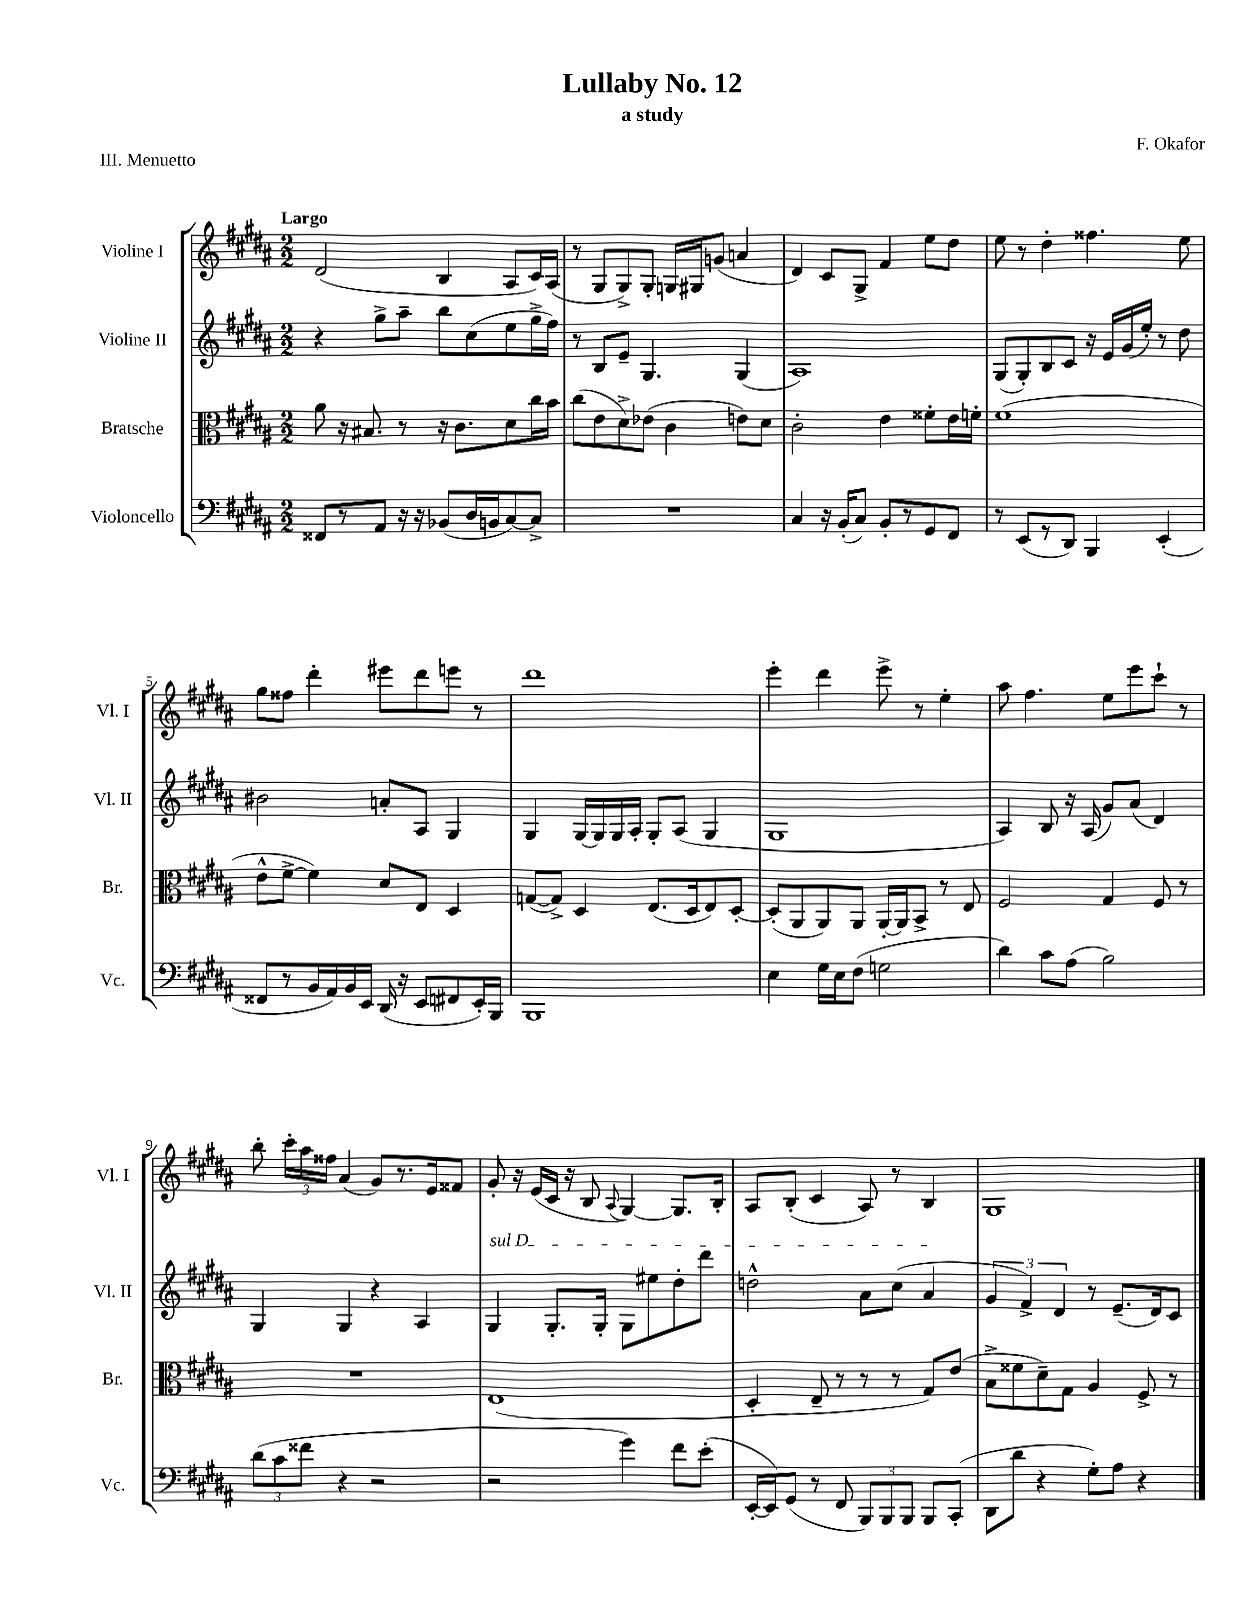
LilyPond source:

\header { title = "Lullaby No. 12" composer = "F. Okafor" subtitle = "a study" piece = "III. Menuetto" }
<<
\new StaffGroup <<
\new Staff = "s0" \with { instrumentName = "Violine I" shortInstrumentName = "Vl. I" } {
    \clef treble \key b \major \numericTimeSignature \time 2/2 \tempo "Largo"
    \autoBeamOff dis'2( b4 ais8[ cis'16) ais16]( |
    r8 gis8[ gis8->) gis8]-. g16[ gis16 g'8]( a'4 |
    dis'4) cis'8[ gis8]-> fis'4 e''8[ dis''8] |
    e''8 r8 dis''4-. fisis''4. e''8 |
    gis''8[ fisis''8] dis'''4-. eis'''8[ dis'''8 e'''8] r8 |
    dis'''1 |
    e'''4-. dis'''4 e'''8-> r8 e''4-. |
    ais''8 fis''4. e''8[ e'''8 cis'''8]-! r8 |
    b''8-. \tuplet 3/2 { cis'''16[-. ais''16 fisis''16] } ais'4( gis'8[) r8. e'16 fisis'8] |
    gis'8-. r16 e'16[( cis'16] r16 b8 \appoggiatura { ais8 } gis4~) gis8.[ b16]-. |
    ais8[ b8]-.( cis'4 ais8) r8 b4 |
    gis1 \bar "|." |
}
\new Staff = "s1" \with { instrumentName = "Violine II" shortInstrumentName = "Vl. II" } {
    \clef treble \key b \major \numericTimeSignature \time 2/2
    \autoBeamOff r4 gis''8[-> ais''8]-- b''8[ cis''8( e''8 gis''16-> fis''16]) |
    r8 b8[ e'8]-- gis4. gis4( |
    ais1) |
    gis8[( gis8-.) b8 cis'8] r16 e'16[ gis'16( e''16]-.) r8 dis''8 |
    bis'2 a'8[-. ais8] gis4 |
    gis4 gis16[~ gis16 gis16 ais16]-. gis8[-. ais8]( gis4 |
    gis1 |
    ais4) b8 r16 ais16( gis'8[) ais'8]( dis'4) |
    gis4 gis4 r4 ais4 |
    \once \override TextSpanner.bound-details.left.text = \markup { \italic "sul D" } gis4\startTextSpan gis8.[-. gis16]-. gis8[ eis''8 dis''8-. dis'''8] |
    d''2-^ ais'8[ cis''8]( ais'4\stopTextSpan |
    \tuplet 3/2 { gis'4 fis'4->) dis'4 } r8 e'8.[--( dis'16) cis'8] \bar "|." |
}
\new Staff = "s2" \with { instrumentName = "Bratsche" shortInstrumentName = "Br." } {
    \clef alto \key b \major \numericTimeSignature \time 2/2
    \autoBeamOff ais'8 r16 bis8. r8 r16 cis'8.[ dis'8 cis''16 b'16] |
    cis''8[( e'8 dis'8->) ees'8]( cis'4 e'8[) dis'8] |
    cis'2-. e'4 fisis'8[-. e'16 f'16]-. |
    fis'1( |
    e'8[-^ fis'8]~-> fis'4) dis'8[ e8] dis4 |
    g8[~( g8]->) dis4 e8.[( dis16 e8) dis8]~-. |
    dis8[-.( ais,8 ais,8) ais,8] ais,16[~-. ais,16 b,8]-> r8 e8 |
    fis2 gis4 fis8 r8 |
    R1 |
    e1( |
    dis4-. e8-- r8 r8 r8 gis8[) e'8]( |
    b8[-> fisis'8 dis'8--) gis8] ais4 fis8-> r8 \bar "|." |
}
\new Staff = "s3" \with { instrumentName = "Violoncello" shortInstrumentName = "Vc." } {
    \clef bass \key b \major \numericTimeSignature \time 2/2
    \autoBeamOff fisis,8[ r8 ais,8] r16 r16 bes,8[( dis16 b,16 cis8~) cis8]-> |
    R1 |
    cis4 r16 b,16[-.( cis8]) b,8[-. r8 gis,8 fis,8] |
    r8 e,8[( r8 dis,8]) b,,4 e,4-.( |
    fisis,8[ r8 b,16 ais,16) b,16 e,16] dis,16( r16 e,8[ fis,8 e,16-.) b,,16] |
    b,,1 |
    e4 gis16[ e16 fis8]( g2 |
    dis'4) cis'8[ ais8]( b2) |
    \tuplet 3/2 { dis'8[( cis'8 fisis'8] } r4 r2 |
    r2 gis'4) fis'8[ e'8]-.( |
    e,16[~-. e,16) gis,8]( r8 fis,8 \tuplet 3/2 { b,,8[) b,,8 b,,8] } b,,8[ cis,8]-.( |
    dis,8[ dis'8] r4 gis8[-.) ais8] r4 \bar "|." |
}
>>
>>
